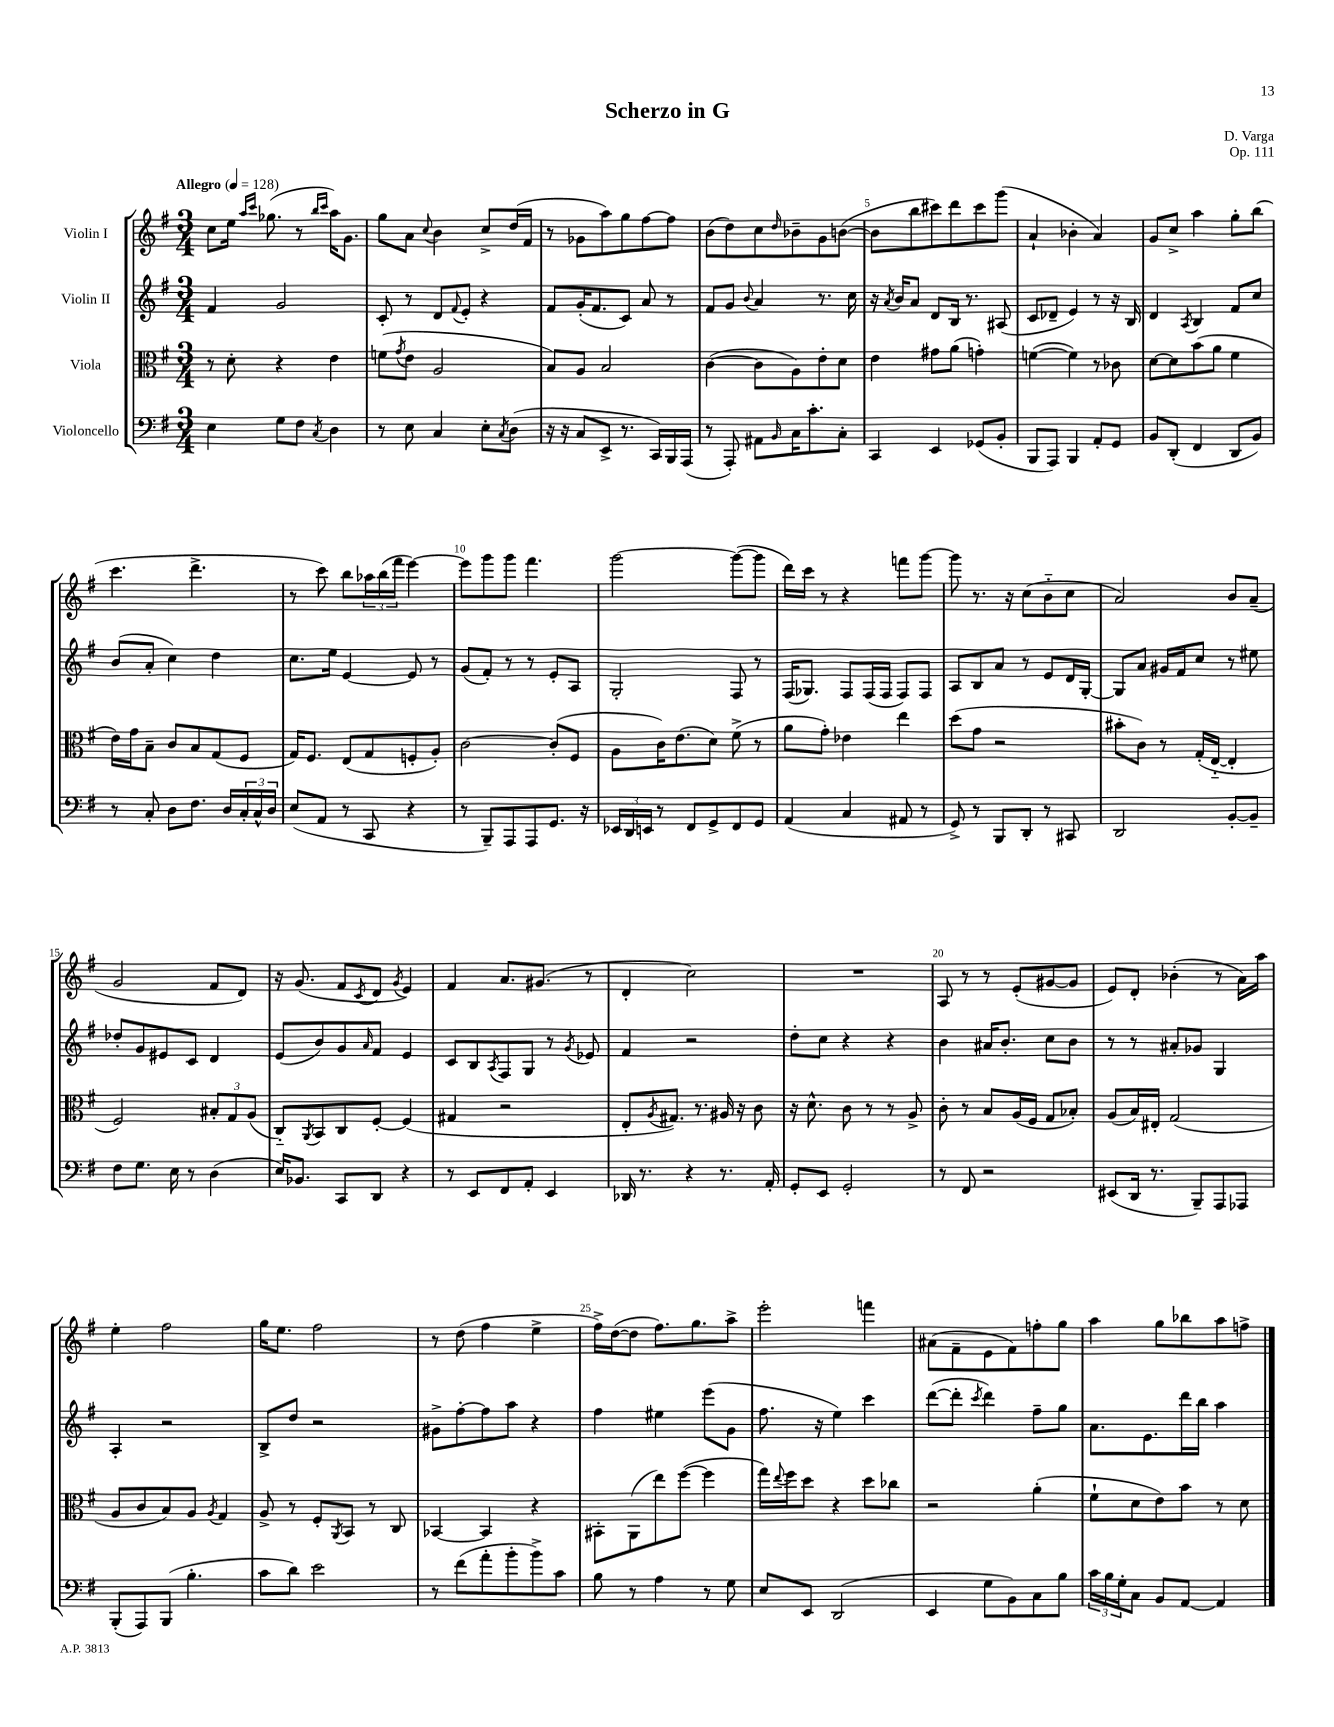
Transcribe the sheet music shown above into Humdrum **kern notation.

**kern	**kern	**kern	**kern
*staff4	*staff3	*staff2	*staff1
*clefF4	*clefC3	*clefG2	*clefG2
*k[f#]	*k[f#]	*k[f#]	*k[f#]
*M3/4	*M3/4	*M3/4	*M3/4
*MM128	*MM128	*MM128	*MM128
4E	8r	4f#	8cc
.	8d'	.	16ee
.	.	.	16qqaa
.	.	.	16qqccc
.	.	.	(8.gg-
8G	4r	2g	.
8F#	.	.	8r
.	.	.	16qqbb
8qC	.	.	16qqccc
4D	4e	.	16aa)
.	.	.	8.g
=	=	=	=
8r	(8f	8c'	8gg
.	8qg	.	.
8E	8e	8r	8a
.	.	.	8qqcc
4C	2A	8d	4b
.	.	8qqf#	.
.	.	8e'	.
8E'	.	4r	8cc^
8qC	.	.	.
(8D	.	.	(16dd
.	.	.	16f#
=	=	=	=
16r	8B)	8f#	8r
16r	.	.	.
8C	8A	(16g'	8g-
.	.	8.f#	.
8EE^	2B	.	8aa)
8.r	.	8c)	8gg
.	.	8a	[8ff#
16CC)	.	.	.
16BBB	.	8r	8ff#]
(16AAA	.	.	.
=	=	=	=
8r	([4c	8f#	(8b
8AAA')	.	8g	8dd)
.	.	8qqb	.
8AA#	8c]	4a	8cc
16qqBB	.	.	16qqdd
16C	8A)	.	8b-~
8.c'	.	.	.
.	8e'	8.r	8g
8C'	8d	.	([8b
.	.	16cc	.
=	=	=	=
4CC	4e	16r	8b]
.	.	8qa	.
.	.	16b	.
.	.	8a	8bb
4EE	8g#	8d	8ccc#)
.	(8a	16B	8ddd
.	.	8.r	.
(8GG-	4g')	.	8ccc#
8BB'	.	(8A#	(8ggg
=	=	=	=
8BBB	([4f	8c	4a`
8AAA)	.	8d-~	.
4BBB	4f])	4e)	4b-'
8AA'	8r	8r	4a)
8GG	8c-	16r	.
.	.	16B	.
=	=	=	=
8BB	[8d	4d	8g
(8DD'	8d]	.	8cc^
.	.	8qA	.
4FF#	(8b	4B	4aa
.	8a	.	.
8DD	4f#	8f#	8gg'
8BB)	.	8cc	(8bb
=	=	=	=
8r	16e)	(8b	4.ccc
.	16g	.	.
8C'	8B~	8a'	.
8D	8c	4cc)	.
8.F#	8B	.	4.ddd^
.	(8G	4dd	.
16D	.	.	.
24C'	8F#	.	.
24C^^	.	.	.
24D	.	.	.
=	=	=	=
(8E	16G)	8.cc	8r
.	8.F#	.	.
8AA	.	.	8ccc)
.	.	16ee	.
8r	(8E	[4e	8bb
8CC	8G	.	24aa-
.	.	.	(24bb
.	.	.	24fff#
4r	8F'	8e]	[4eee)
.	8A')	8r	.
=	=	=	=
8r	[2c	(8g	8eee]
8BBB~)	.	8f#')	8ggg
8AAA	.	8r	8ggg
8AAA	.	8r	4.fff#
8.GG	(8c']	8e'	.
.	8F#	8A	.
16r	.	.	.
=	=	=	=
24EE-	8A	2G'	[2ggg
24DD	.	.	.
24EE	.	.	.
8r	16c)	.	.
.	(8.e	.	.
8FF#	.	.	.
8GG^	8d)	.	.
8FF#	(8f#^	8F#	(8ggg_
8GG	8r	8r	8ggg]
=	=	=	=
(4AA	8a	(16F#	16ddd)
.	.	8.G-)	16ccc
.	8g')	.	8r
4C	4e-	8F#	4r
.	.	(16F#	.
.	.	16F#	.
8AA#	4ee	8F#)	8fff
8r	.	8F#	[8ggg
=	=	=	=
8GG^)	(8dd	8A	8ggg]
8r	8g	8B	8.r
8BBB	2r	8a	.
.	.	.	16r
8DD'	.	8r	(8cc
8r	.	8e	8b'~
8CC#	.	16d	8cc
.	.	[16G'	.
=	=	=	=
2DD	8b#'	8G]	2a)
.	8c)	8a	.
.	8r	16g#	.
.	.	16f#	.
.	(16G'	8cc	.
.	[16E'~	.	.
[8BB'	4E']	8r	8b
8BB~]	.	8ee#	(8a~
=	=	=	=
8F#	2F#)	8dd-'	2g
8.G	.	8g	.
.	.	8e#	.
16E	.	.	.
8r	.	8c	.
(4D	12B#'	4d	8f#
.	12G	.	.
.	.	.	8d)
.	(12A	.	.
=	=	=	=
16E)	8C'~)	(8e	16r
8.BB-	.	.	(8.g
.	8qAA	.	.
.	8BB	8b)	.
8CC	8C	8g	8f#
.	.	16qqa	8qc
8DD	[8F#'	8f#	8d
.	.	.	8qg
4r	(4F#]	4e	4e)
=	=	=	=
8r	4G#	8c	4f#
8EE	.	8B	.
.	.	8qA	.
8FF#	2r	8F#	8.a
8AA'	.	8G	.
.	.	.	(8.g#
4EE	.	8r	.
.	.	8qg	.
.	.	8e-	8r
=	=	=	=
16DD-	8E'	4f#	4d'
8.r	.	.	.
.	8qA	.	.
.	8.G#)	.	.
4r	.	2r	2cc)
.	8.r	.	.
8.r	16A#	.	.
.	16r	.	.
.	8c	.	.
16AA'	.	.	.
=	=	=	=
8GG'	16r	8dd'	2.r
.	8.d^^	.	.
8EE	.	8cc	.
2GG'	8c	4r	.
.	8r	.	.
.	8r	4r	.
.	8A^	.	.
=	=	=	=
8r	8c'	4b	8A
8FF#	8r	.	8r
2r	8B	16a#	8r
.	.	8.b'	.
.	(16A	.	(8e'
.	16F#	.	.
.	8G	8cc	[8g#
.	8B-')	8b	8g#]
=	=	=	=
(8EE#	(8A	8r	8e)
16DD	16B)	8r	8d'
8.r	16E#'	.	.
.	(2G	8a#'	(4b-'
8BBB~)	.	8g-	.
8AAA	.	4G	8r
8AAA-	.	.	16a)
.	.	.	16aa
=	=	=	=
(8BBB'	8A	4A'	4ee'
8AAA)	8c	.	.
(8BBB	8B)	2r	2ff#
4.B'	8A	.	.
.	8qA	.	.
.	4G	.	.
=	=	=	=
8c	8A^	8B^	16gg
.	.	.	8.ee
8d)	8r	8dd	.
2e	8F#'	2r	2ff#
.	8qAA	.	.
.	8BB	.	.
.	8r	.	.
.	8C	.	.
=	=	=	=
8r	[4BB-	8g#^	8r
(8f#	.	[8ff#'	(8dd
8a'	4BB-]	8ff#]	4ff#
8b'	.	8aa	.
8b^)	4r	4r	4ee^
8c	.	.	.
=	=	=	=
8B	8BB#'	4ff#	16ff#^)
.	.	.	([16dd
8r	(8AA	.	8dd]
4A	8ee)	4ee#	8.ff#)
.	([8ff#	.	.
.	.	.	8.gg
8r	4ff#]	(8eee	.
8G	.	8g	8aa^
=	=	=	=
8E	16gg)	8.ff#	2eee'
.	8qqee	.	.
.	16ff#	.	.
8EE	8dd	.	.
.	.	16r	.
(2DD	4r	4ee)	.
.	8dd	4ccc	4fff
.	8cc-	.	.
=	=	=	=
4EE	2r	([8ddd	(8a#
.	.	8ddd']	8f#~
.	.	8qccc	.
8G	.	4ddd)	8e
8BB)	.	.	8f#)
8C	(4a'	8ff#~	8ff'
8B	.	8gg	8gg
=	=	=	=
24c	8f#`	8.a	4aa
24B	.	.	.
24G'	.	.	.
8C	8d	.	.
.	.	8.e	.
8BB	8e)	.	8gg
[8AA	8b	16ddd	8bb-
.	.	16bb	.
4AA]	8r	4aa	8aa
.	8d	.	8ff^
==	==	==	==
*-	*-	*-	*-
